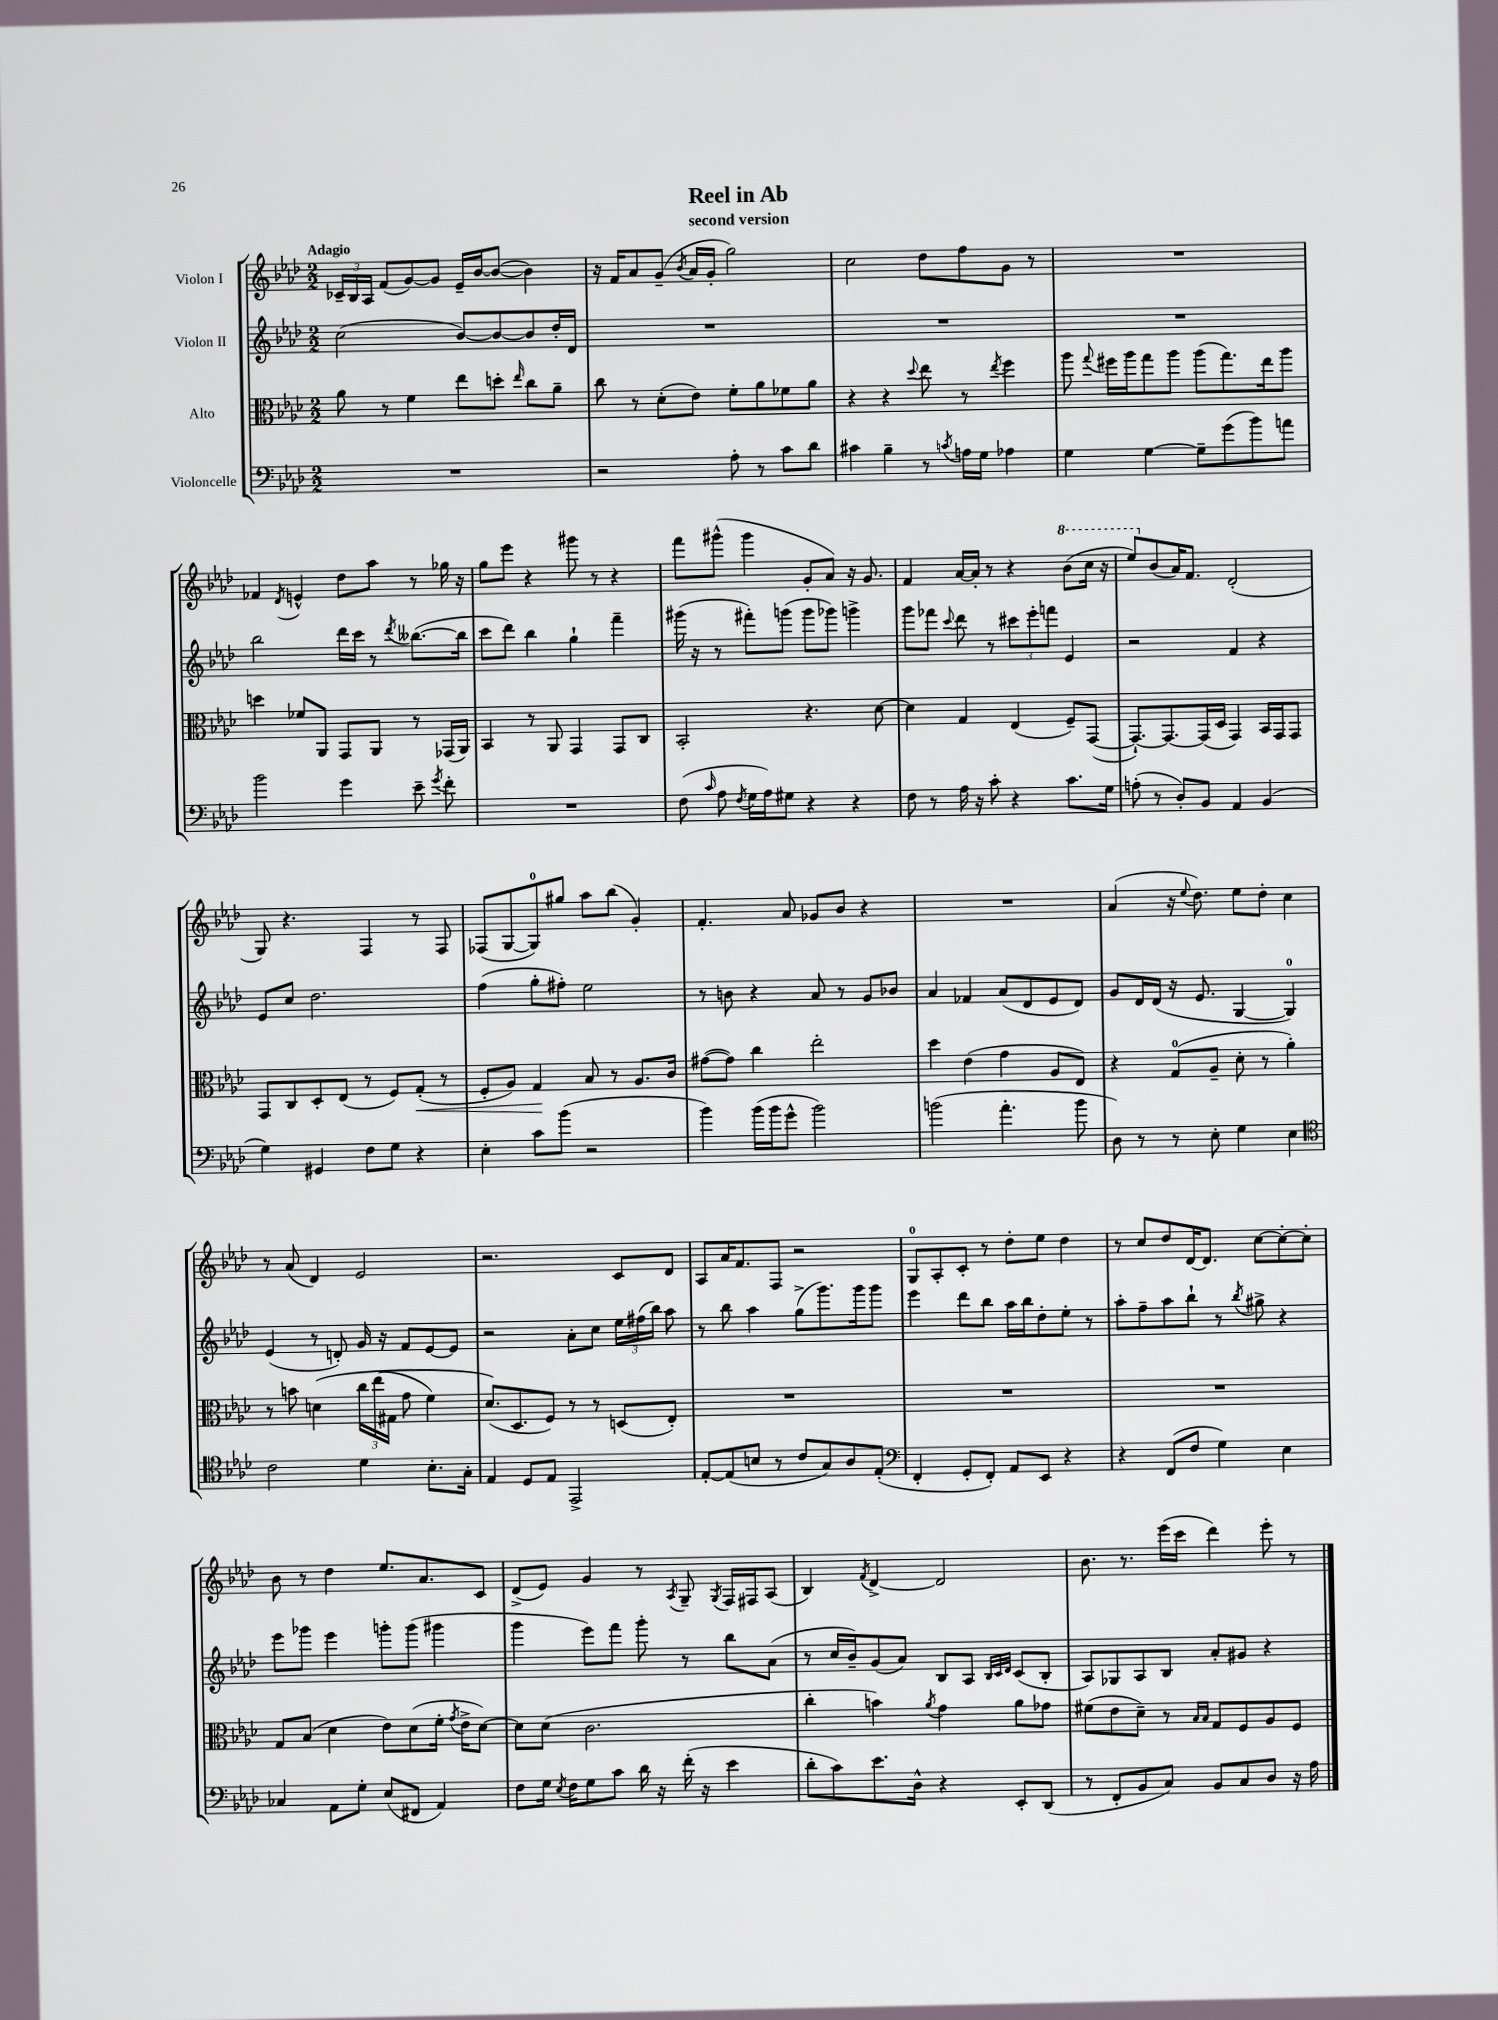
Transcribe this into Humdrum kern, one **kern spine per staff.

**kern	**kern	**dynam	**kern	**kern
*part4	*part3	*part3	*part2	*part1
*staff4	*staff3	*staff3	*staff2	*staff1
*I"Violoncelle	*I"Alto	*	*I"Violon II	*I"Violon I
*clefF4	*clefC3	*	*clefG2	*clefG2
*k[b-e-a-d-]	*k[b-e-a-d-]	*	*k[b-e-a-d-]	*k[b-e-a-d-]
*M2/2	*M2/2	*	*M2/2	*M2/2
=1	=1	=1	=1	=1
!	!	!	!	!LO:TX:a:B:t=Adagio
1r	8a-\	.	(2cc\	24c-X~/LL
.	.	.	.	24B-/
.	.	.	.	24A-/JJ
.	8r	.	.	(8f/L
.	4f\	.	.	[8g/)
.	.	.	.	8g/J]
.	8ee-\L	.	[8b-/L)	16e-~/LL
.	.	.	.	[16b-/J
.	8ddn'\J	.	8b-/_	(8b-/J_
.	16qqee-/	.	.	.
.	8cc\L	.	8b-/]	4b-\])
.	8a-~\J	.	16dd-'/L	.
.	.	.	16d-/JJ	.
=2	=2	=2	=2	=2
2r	8cc\	.	1r	16r
.	.	.	.	16f/KL
.	8r	.	.	8a-/
.	(8d-'\L	.	.	(8g~/J
.	.	.	.	8qb-/
.	8e-\J)	.	.	16a-/LL
.	.	.	.	16g'/JJ
8A-'\	8f'\L	.	.	2gg\)
8r	8a-\	.	.	.
8c\L	8f-X\	.	.	.
8d-\J	8a-\J	.	.	.
=3	=3	=3	=3	=3
4c#X\	4r	.	1r	2cc\
4B-~\	4r	.	.	.
.	8qqdd-/	.	.	.
8r	8ee-\	.	.	8dd-\L
8qcn/	.	.	.	.
16An\LL	8r	.	.	8ff\
16G\JJ	.	.	.	.
.	8qee-/	.	.	.
4A-X\	4ff\	.	.	8g\J
.	.	.	.	8r
=4	=4	=4	=4	=4
4G\	8aa-\	.	1r	1r
.	8qqgg/	.	.	.
.	16ff#X\LL	.	.	.
.	16aa-\J	.	.	.
[4G\	8gg\	.	.	.
.	8aa-\J	.	.	.
8G~\L]	(8aa-\L	.	.	.
(8g\	8.gg\)	.	.	.
8b-\)	.	.	.	.
.	16ee-\k	.	.	.
8an\J	8aa-\J	.	.	.
!!LO:LB:g=z
=5	=5	=5	=5	=5
2b-\	4ddn\	.	2bb-\	4f-X/
.	.	.	.	8qd-/
.	8f-X/L	.	.	4en^^/
.	8AA-/J	.	.	.
4g\	8GG/L	.	16ddd-\LL	8dd-\L
.	.	.	16ccc\JJ	.
.	8AA-/J	.	8r	8aa-\J
.	.	.	8qddd-/	.
8e-~\	8r	.	([8.bb--X\L	8r
8qg/	.	.	.	.
8f'\	(16GG-X/LL	.	.	16gg-X\
.	16AA-/JJ)	.	16bb--\Jk]	16r
=6	=6	=6	=6	=6
1r	4BB-/	.	8ccc\L	8gg\L
.	.	.	8ddd-\J)	8eee-\J
.	8r	.	4bb-\	4r
.	8AA-/	.	.	.
.	4GG/	.	4gg`\	8ggg#X\
.	.	.	.	8r
.	8GG/L	.	4fff~\	4r
.	8C/J	.	.	.
=7	=7	=7	=7	=7
(8F\	2BB-'/	.	(16ggg#X\	8fff\L
.	.	.	16r	.
16qqc/	.	.	.	.
8A-\	.	.	8r	(8ggg#X^^\J
8qF/	.	.	.	.
16G\LL	.	.	8fff#X'\L)	4ggg#\
16A-\J)	.	.	.	.
8G#X\J	.	.	(8gggn\J	.
4r	4.r	.	8ggg\L	8g'/L
.	.	.	8ggg-X\J)	8a-/J)
4r	.	.	4gggn^\	16r
.	.	.	.	8.g/
.	[8d-\	.	.	.
=8	=8	=8	=8	=8
8F\	4d-\]	.	8ggg\L	4f/
8r	.	.	8fff-X\J	.
.	.	.	8qqccc/	.
16A-\	4G/	.	8ddd-\	[16a-/LL
16r	.	.	.	16a-'/JJ]
8c'\	.	.	8r	8r
4r	(4E-/	.	12ccc#X\L	4r
.	.	.	12eee-'\	.
.	.	.	12fffn\J	.
*	*	*	*	*8va
8.c\L	8F~/L)	.	4e-/	(8bb-\L
.	([8GG/J	.	.	16ccc\Jk
16G\Jk	.	.	.	16r
=9	=9	=9	=9	=9
(8An'\	8.GG`/L_)	.	2r	8eee-/L)
*	*	*	*	*X8va
8r	.	.	.	(8b-/
.	8.GG/_	.	.	.
8D-'/L)	.	.	.	16a-/K)
.	.	.	.	8.f/J
8BB-/J	(16GG/L]	.	.	.
.	16D-/JJ	.	.	.
4AA-/	4GG/)	.	4f/	(2d-'/
(4BB-/	16BB-/LL	.	4r	.
.	16GG/J	.	.	.
.	8GG/J	.	.	.
!!LO:LB:g=z
=10	=10	=10	=10	=10
4G\)	8GG/L	.	8e-/L	8G/)
.	8C/	.	8cc/J	4.r
4GG#X/	8D-'/	.	2.dd-\	.
.	(8E-/J	.	.	.
8F\L	8r	.	.	4F/
8G\J	8F/L)	.	.	.
!	!	!LO:HP:b	!	!
4r	(8G'/J	<	.	8r
.	8r	.	.	8F/
=11	=11	=11	=11	=11
4E-'\	8F'/L	.	(4ff\	(8F-X/L
.	8A-/J)	.	.	[8G/
8c\L	4G/	.	8gg'\L	8G/])
(8b-\J	.	.	8ff#X'\J)	8gg#X/J
2r	8B-/	[	2ee-\	8aa-\L
.	8r	.	.	(8bb-\J
.	8.A-/L	.	.	4g'/)
.	16c/Jk	.	.	.
=12	=12	=12	=12	=12
4b-\)	([8g#X\L	.	8r	4.f'/
.	8g#\J])	.	8bn\	.
(16b-\LL	4cc\	.	4r	.
16b-\J	.	.	.	.
8g^^\J	.	.	.	8a-/
2b-\)	2ee-'\	.	8a-/	8g-X/L
.	.	.	8r	8b-/J
.	.	.	8g/L	4r
.	.	.	8b-X/J	.
=13	=13	=13	=13	=13
(2bn\	4dd-\	.	4a-/	1r
.	(4e-\	.	4f-X/	.
4.a-'\	4g\	.	(8a-/L	.
.	.	.	8d-/	.
.	8A-/L	.	8e-/	.
8b\	8E-/J)	.	8d-/J)	.
=14	=14	=14	=14	=14
8D-\)	4r	.	8g/L	(4a-/
8r	.	.	16d-/L	.
.	.	.	(16d-/JJ	.
8r	(8G/L	.	16r	16r
.	.	.	.	8qqee-/
.	.	.	8.e-/	8.dd-\)
8E-'\	8A-~/J	.	.	.
4G\	8d-'\	.	[4G/	8ee-\L
.	8r	.	.	8dd-'\J
4E-\	4a-'\)	.	4G/])	4cc\
!!LO:LB:g=z
=15	=15	=15	=15	=15
*clefC4	*	*	*	*
2c\	8r	.	(4e-/	8r
.	8bn\	.	.	(8a-/
.	(4dn\	.	8r	4d-/)
.	.	.	8dn'/)	.
4d-\	24cc\LL	.	16g/	2e-/
.	(24ee-\	.	.	.
.	.	.	16r	.
.	24G#X\JJ	.	.	.
.	8g\	.	8f/L	.
8.B-'\L	4f\)	.	[8e-/	.
.	.	.	8e-/J]	.
16G'\Jk	.	.	.	.
=16	=16	=16	=16	=16
4E-/	(8.d-/L)	.	2r	2.r
.	8.D-/	.	.	.
8D-/L	.	.	.	.
8E-/J	8F/J)	.	.	.
2EE-^/	8r	.	8a-'\L	.
.	8r	.	8cc\J	.
.	(8Dn/L	.	24ee-\LL	8c/L
.	.	.	(24ff#X\	.
.	.	.	24bb-\JJ)	.
.	8E-'/J)	.	8aa-\	8d-/J
=17	=17	=17	=17	=17
[8E-'/L	1r	.	8r	8A-/L
(8E-/]	.	.	8bb-\	16a-/K
.	.	.	.	8.f/
8Bn/J	.	.	4aa-\	.
8r	.	.	.	8F/J
8c/L	.	.	(8gg^\L	2r
8G/)	.	.	8.ggg\)	.
8A-/	.	.	.	.
.	.	.	16ggg\k	.
(8E-'/J	.	.	8ggg\J	.
=18	=18	=18	=18	=18
*clefF4	*	*	*	*
4FF'/	1r	.	4eee-\	8G/L
.	.	.	.	8A-'/
8GG'/L	.	.	8ddd-\L	8c'/J
8FF'/J)	.	.	8bb-\J	8r
8AA-/L	.	.	16aa-\LL	8dd-'\L
.	.	.	16bb-\J	.
8EE-/J	.	.	8dd-'\	8ee-\J
4r	.	.	8ee-'\J	4dd-\
.	.	.	8r	.
=19	=19	=19	=19	=19
4r	1r	.	8aa-'\L	8r
.	.	.	8ff~\	8cc/L
(8FF/L	.	.	8aa-\	8dd-/
8F/J	.	.	8bb-`\J	[16d-/K
.	.	.	.	8.d-/J]
4G\)	.	.	8r	.
.	.	.	8qbb-/	.
.	.	.	8gg#X^\	[8cc\L
4E-\	.	.	4r	8cc'\_
.	.	.	.	8cc'\J]
!!LO:LB:g=z
=20	=20	=20	=20	=20
4C-X/	8G/L	.	8eee-\L	8b-\
.	(8B-/J	.	8ggg-X\J	8r
8AA-\L	4d-\	.	4eee-\	4dd-\
8G'\J	.	.	.	.
(8E-/L	8e-\L)	.	8gggn'\L	8.ee-/L
8FF#X/J	(8d-\	.	(8ggg\J	.
.	.	.	.	8.a-/
4AA-/)	16f'\Jk	.	4ggg#X\	.
.	8qg/	.	.	.
.	16e-^\KL	.	.	.
.	[8d-\J)	.	.	8c/J
=21	=21	=21	=21	=21
8F\L	8d-\L]	.	4ggg\	(8d-^/L
16G\Jk	(8d-\J	.	.	8e-/J)
8qE-/	.	.	.	.
16F\KL	.	.	.	.
8G\	2.c\	.	8eee-\L)	4g/
8c\J	.	.	8fff\J	.
16d-\	.	.	8ggg'\	8r
16r	.	.	.	.
.	.	.	.	8qA-/
(16f'\	.	.	8r	8G~/
16r	.	.	.	.
.	.	.	.	8qG/
4e-\	.	.	8bb-\L	16F/LL
.	.	.	.	16F#X/J
.	.	.	(8a-\J	(8A-/J
=22	=22	=22	=22	=22
8d-'\L	4cc'\	.	8r	4B-/)
8c\)	.	.	16cc/LL	.
.	.	.	16b-~/J)	.
.	.	.	.	8qf/
8.e-\	4bn\)	.	(8g/	[4d-^/
.	.	.	8a-/J)	.
16D-^^\Jk	.	.	.	.
.	8qa-/	.	.	.
4r	4g\	.	8B-/L	2d-/]
.	.	.	8A-/J	.
.	.	.	32qqB-/LLL	.
.	.	.	32qqc/	.
.	.	.	32qqd-/JJJ	.
8EE-'/L	8a-\L	.	(8c/L	.
(8DD-/J	8g-X\J	.	8B-'/J	.
=23	=23	=23	=23	=23
8r	(8f#X\L	.	8A-/L)	8.b-\
8FF'/L	8e-\	.	8G-X/	.
.	.	.	.	8.r
8BB-/	8d-~\J)	.	8A-/	.
8C/J)	8r	.	8B-/J	(16eee-\LL
.	.	.	.	16ccc\JJ
.	16qqB-/LL	.	.	.
.	16qqB-/JJ	.	.	.
8BB-/L	8G/L	.	8a-'/L	4ddd-\)
8C/	8F/	.	8g#X/J	.
8D-/J	8A-/	.	4r	8eee-'\
16r	8F/J	.	.	8r
16A-\	.	.	.	.
==	==	==	==	==
*-	*-	*-	*-	*-
